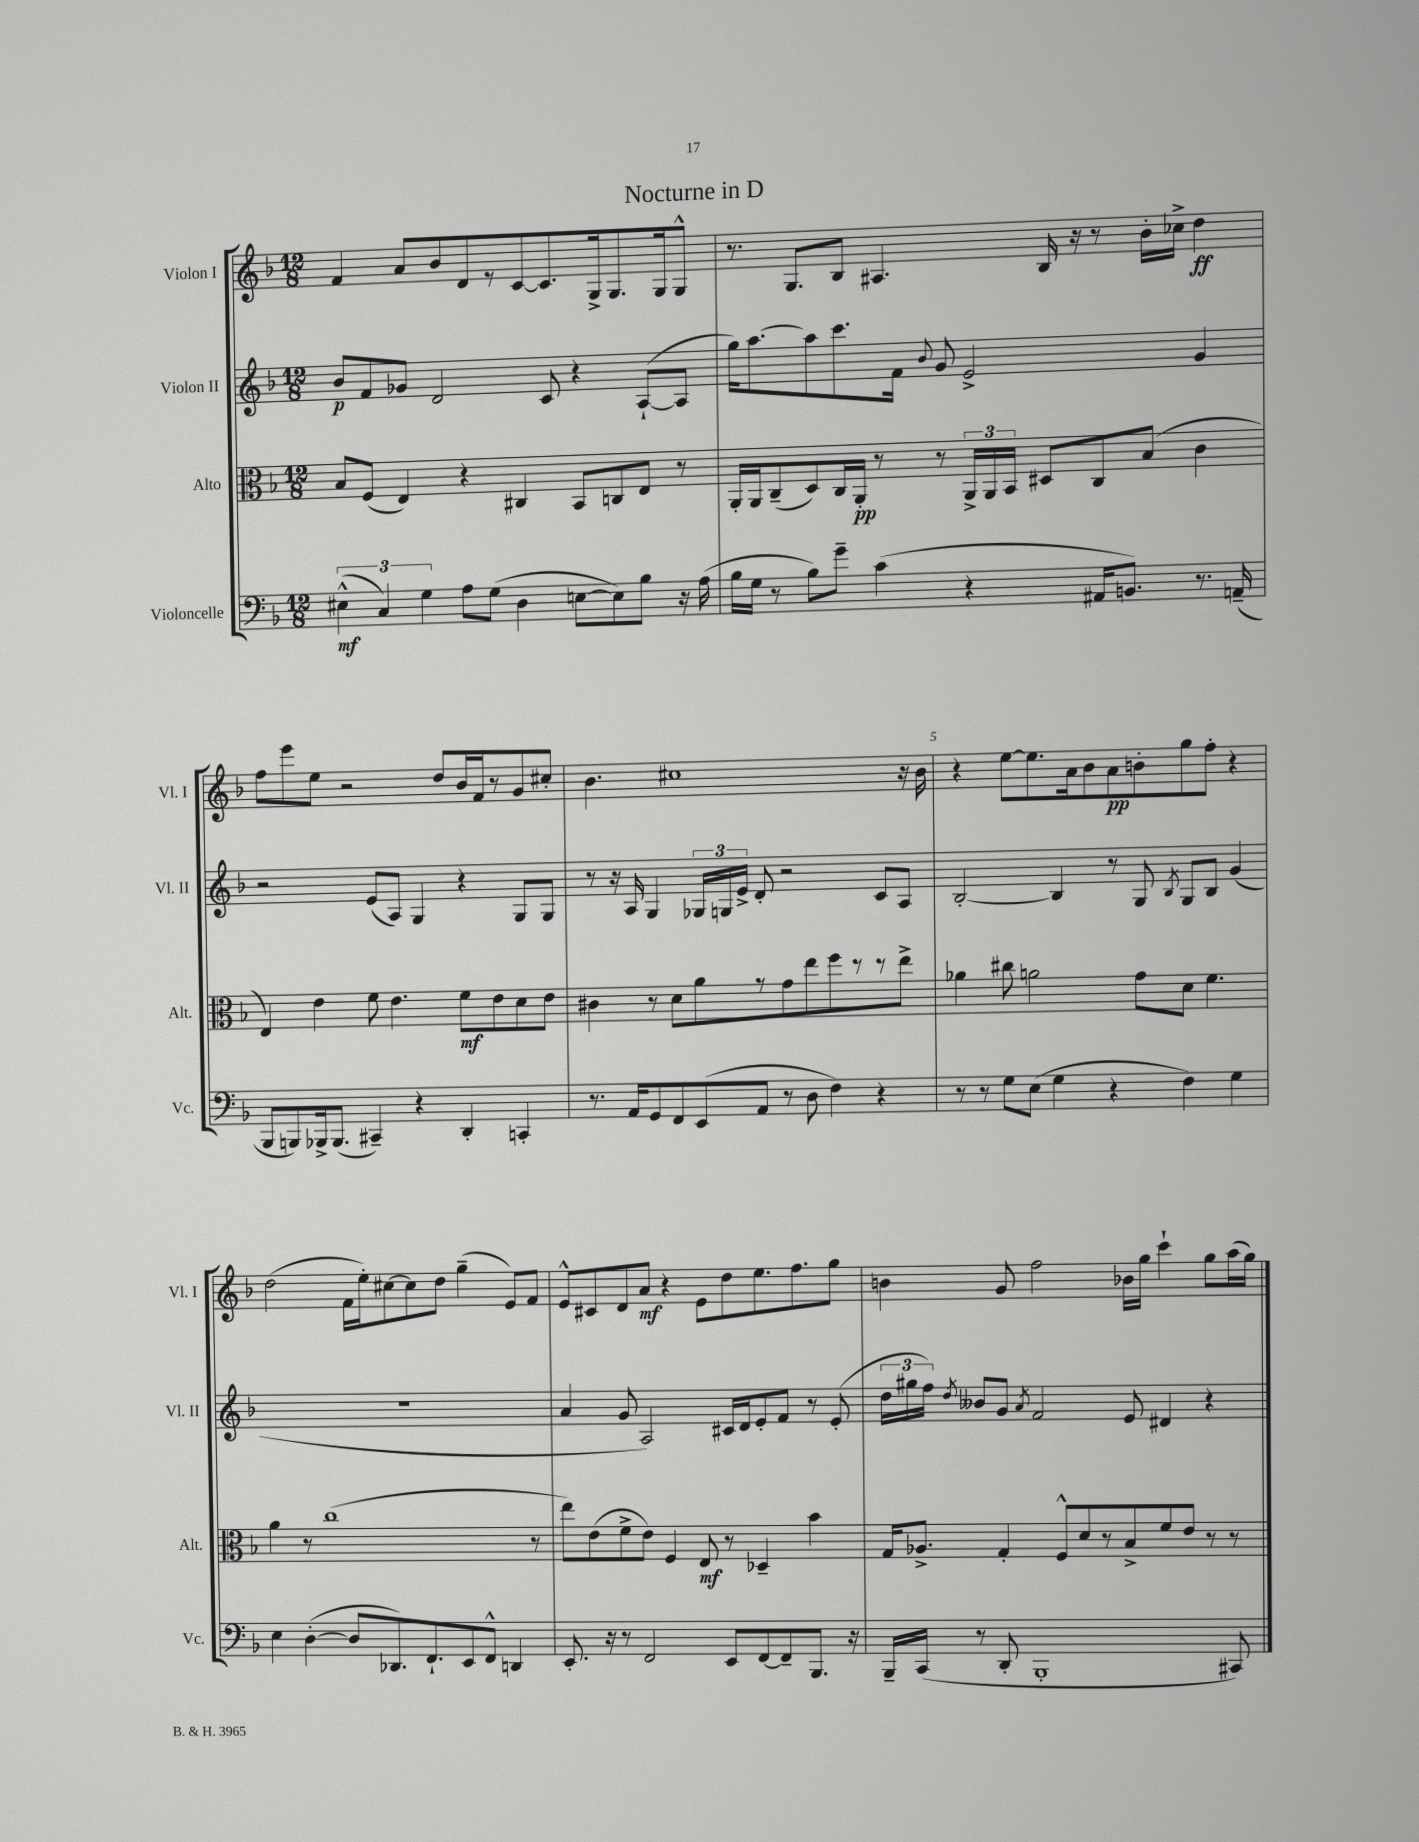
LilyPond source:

\header { title = "Nocturne in D" }
<<
\new StaffGroup <<
\new Staff = "s0" \with { instrumentName = "Violon I" shortInstrumentName = "Vl. I" } {
    \clef treble \key f \major \numericTimeSignature \time 12/8
    \autoBeamOff f'4 a'8[ bes'8 d'8 r8 c'8~ c'8. g16-> g8. g16 g8]-^ |
    r8. g8.[ bes8] ais4. bes16 r16 r8 bes'16[-. ces''16]-> d''4\ff |
    f''8[ e'''8 e''8] r2 d''8[ bes'16 f'16 r8 g'8 cis''8]-. |
    bes'4. cis''1 r16 bes'16 |
    r4 e''8[~ e''8. a'16 bes'8 a'8\pp b'8-. g''8 f''8]-. r4 |
    d''2( f'16[ e''16-.) cis''8~ cis''8 d''8] g''4--( e'8[) f'8] |
    e'8[-^ cis'8 d'8 a'8]\mf r4 e'8[ d''8 e''8. f''8. g''8] |
    b'4 g'8 f''2 bes'16[ g''16] c'''4-! g''8[ a''16( g''16]) \bar "|." |
}
\new Staff = "s1" \with { instrumentName = "Violon II" shortInstrumentName = "Vl. II" } {
    \clef treble \key f \major \numericTimeSignature \time 12/8
    \autoBeamOff bes'8[\p f'8 ges'8] d'2 c'8 r4 a8[~-!( a8] |
    g''16[) a''8.~ a''8 c'''8. f'16] \appoggiatura { bes'8 } g'8 e'2-> g'4 |
    r2 e'8[( a8]) g4 r4 g8[ g8] |
    r8 r16 a16 g4 \tuplet 3/2 { ges16[ g16 e'16]-> } d'8-. r2 c'8[ a8] |
    bes2~-. bes4 r8 g8 \acciaccatura { bes8 } g8[ bes8] g'4( |
    R1. |
    a'4 g'8 a2) cis'16[ d'16 e'8-. f'8] r8 e'8-.( |
    \tuplet 3/2 { d''16[ gis''16 f''16]) } \acciaccatura { d''8 } beses'8[ g'8] \acciaccatura { a'8 } f'2 e'8 dis'4 r4 \bar "|." |
}
\new Staff = "s2" \with { instrumentName = "Alto" shortInstrumentName = "Alt." } {
    \clef alto \key f \major \numericTimeSignature \time 12/8
    \autoBeamOff bes8[ f8]( e4) r4 cis4 bes,8[ c8 e8] r8 |
    a,16[-. a,16 c8--( d8) c16 a,16]-.\pp r8 r8 \tuplet 3/2 { a,16[-> a,16 bes,16] } dis8[ c8 bes8]( c'4 |
    e4) e'4 f'8 e'4. f'8[\mf e'8 d'8 e'8] |
    cis'4 r8 d'8[ a'8 r8 g'8 e''8 f''8 r8 r8 e''8]-> |
    aes'4 cis''8 a'2 g'8[ d'8] f'4. |
    a'4 r8 c''1( r8 |
    e''8[) e'8( f'8-> e'8]) f4 e8\mf r8 des4-- bes'4 |
    g16[ aes8.]-> g4-. f8[-^ d'8 r8 bes8-> f'8 e'8] r8 r8 \bar "|." |
}
\new Staff = "s3" \with { instrumentName = "Violoncelle" shortInstrumentName = "Vc." } {
    \clef bass \key f \major \numericTimeSignature \time 12/8
    \autoBeamOff \tuplet 3/2 { eis4-^\mf( c4) g4 } a8[ g8]( d4 e8[~ e8) bes8] r16 a16( |
    bes16[ g16] r8 bes8[) g'8]-- c'4( r4 ais,16[ b,8.]) r8. a,16--( |
    bes,,8[ b,,8) bes,,16-> bes,,8.]( cis,4--) r4 d,4-. c,4-. |
    r8. a,16[ g,8 f,8 e,8( a,8] r8 d8 f4) r4 |
    r8 r8 g8[ e8]( g4 r4 f4) g4 |
    e4 d4~-.( d8[ des,8.) f,8.-! e,8 f,8]-^ d,4 |
    e,8.-. r16 r8 f,2 e,8[ f,8~ f,8-- bes,,8.] r16 |
    bes,,16[-- c,16]( r8 d,8-. bes,,1-. cis,8) \bar "|." |
}
>>
>>
\layout { \context { \Score \override BarNumber.break-visibility = ##(#f #t #t) barNumberVisibility = #(every-nth-bar-number-visible 5) } }
